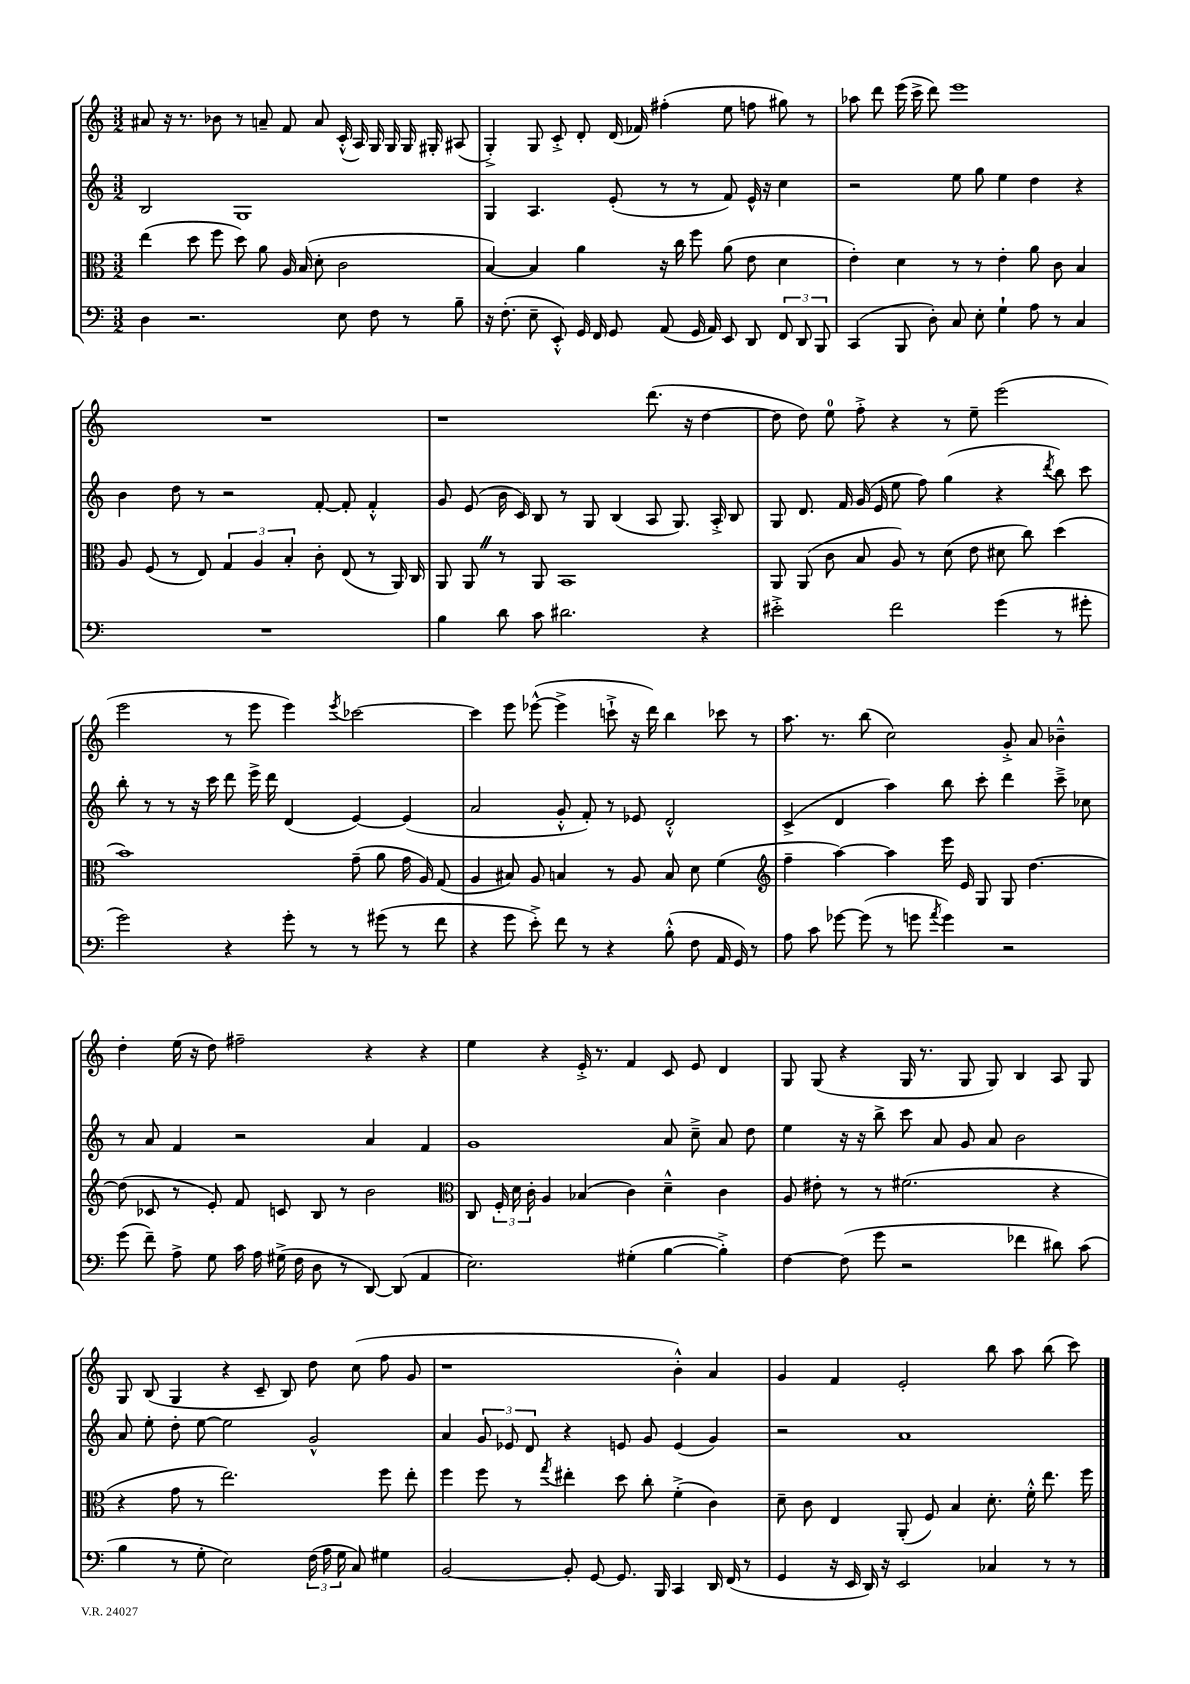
<<
\new StaffGroup <<
\new Staff = "s0" {
    \clef treble \key c \major \numericTimeSignature \time 3/2
    \autoBeamOff ais'8 r16 r8. bes'8 r8 a'8-- f'8 a'8 c'16-.-^( a16) g16 g16 g16 gis16-. ais8( |
    g4-.->) g8 c'8-.-> d'8-. d'16( fes'16) fis''4-.( e''8 f''8 gis''8) r8 |
    aes''8 d'''8 e'''16( c'''16-> d'''8) e'''1 |
    R1. |
    r1 d'''8.( r16 d''4~ |
    d''8 d''8) e''8-0 f''8-.-> r4 r8 e''8-- e'''2( |
    e'''2 r8 e'''8 e'''4) \acciaccatura { e'''8 } ces'''2~ |
    ces'''4 e'''8 ees'''8~-^( ees'''4-> c'''8-!-> r16 d'''16) b''4 ces'''8 r8 |
    a''8. r8. b''8( c''2) g'8-.-> a'8 bes'4---^ |
    d''4-. e''16( r16 d''8) fis''2-- r4 r4 |
    e''4 r4 e'16-.-> r8. f'4 c'8 e'8 d'4 |
    g8 g8( r4 g16 r8. g8 g8) b4 a8 g8 |
    g8 b8( g4 r4 c'8-- b8) d''8 c''8( f''8 g'8 |
    r1 b'4-.-^) a'4 |
    g'4 f'4 e'2-. b''8 a''8 b''8( c'''8) \bar "|." |
}
\new Staff = "s1" {
    \clef treble \key c \major \numericTimeSignature \time 3/2
    \autoBeamOff b2 g1 |
    g4 a4. e'8-.( r8 r8 f'8) e'16-^ r16 c''4 |
    r2 e''8 g''8 e''4 d''4 r4 |
    b'4 d''8 r8 r2 f'8~-. f'8-. f'4-.-^ |
    g'8 e'8( b'16 c'16) b8 r8 g8 b4( a8 g8.) a16-.-> b8 |
    g8 d'8. f'16 g'16( e'16 e''8 f''8) g''4( r4 \acciaccatura { d'''8 } b''8) c'''8 |
    b''8-. r8 r8 r16 c'''16 d'''8 e'''16-> d'''16 d'4( e'4~) e'4( |
    a'2 g'8-.-^ f'8-.) r8 ees'8 d'2-.-^ |
    c'4->( d'4 a''4) b''8 c'''8-. d'''4 c'''8---> ces''8 |
    r8 a'8 f'4 r2 a'4 f'4 |
    g'1 a'8 c''8---> a'8 d''8 |
    e''4 r16 r16 b''8-> c'''8 a'8 g'8 a'8 b'2 |
    a'8 e''8-. d''8-. e''8~ e''2 g'2-^ |
    a'4 \tuplet 3/2 { g'8 ees'8 d'8 } r4 e'8 g'8 e'4( g'4) |
    r2 a'1 \bar "|." |
}
\new Staff = "s2" {
    \clef alto \key c \major \numericTimeSignature \time 3/2
    \autoBeamOff e''4( d''8 f''8 d''8) a'8 a16 b16( d'8-. c'2 |
    b4~) b4 a'4 r16 c''16 f''8 a'8( e'8 d'4 |
    e'4-.) d'4 r8 r8 e'4-. a'8 c'8 b4 |
    a8 f8( r8 e8) \tuplet 3/2 { g4 a4 b4-. } c'8-. e8( r8 a,16) c16 |
    a,8 a,8 \once \override BreathingSign.text = \markup { \musicglyph "scripts.caesura.straight" } \breathe r8 a,8 b,1 |
    a,8 a,8( c'8 b8 a8) r8 d'8( e'8 dis'8 c''8) d''4( |
    b'1) g'8--( a'8 g'16 a16) g8( |
    a4 bis8) a8 b4 r8 a8 b8 d'8 f'4( |
    \clef treble f''4-- a''4~) a''4 e'''16 e'16 g8 g8 d''4.~ |
    d''8( ces'8 r8 e'8-.) f'8 c'8 b8 r8 b'2 |
    \clef alto c8 \tuplet 3/2 { f16-. d'16 c'16-. } a4 bes4( c'4) d'4---^ c'4 |
    a8 eis'8-. r8 r8 fis'2.( r4 |
    r4 g'8 r8 e''2.) f''8 e''8-. |
    f''4 f''8 r8 \acciaccatura { g''8 } eis''4-. d''8 c''8-. f'4-.->( c'4) |
    d'8-- c'8 e4 a,8-.( f8) b4 d'8.-. f'16-.-^ e''8. f''16 \bar "|." |
}
\new Staff = "s3" {
    \clef bass \key c \major \numericTimeSignature \time 3/2
    \autoBeamOff d4 r2. e8 f8 r8 b8-- |
    r16 f8.-.( e8-- e,8-.-^) g,16 f,16 g,8 a,8( g,16 a,16) e,8 d,8 \tuplet 3/2 { f,8 d,8 b,,8 } |
    c,4( b,,8 d8-.) c8 e8-. g4-! a8 r8 c4 |
    R1. |
    b4 d'8 c'8 dis'2. r4 |
    eis'2-.-> f'2 g'4( r8 gis'8-. |
    g'2) r4 g'8-. r8 r8 gis'8( r8 f'8 |
    r4 g'8 e'8-.->) f'8 r8 r4 b8-.-^( f8 a,16 g,16) r8 |
    a8 c'8 ges'8~ ges'8( r8 g'8 \acciaccatura { a'8 } g'4) r2 |
    g'8( f'8--) a8-> g8 c'16 a16 gis16->( f16 d8 r8 d,8~) d,8( a,4 |
    e2.) gis4-.( b4~ b4-.->) |
    f4~ f8( g'8 r2 fes'4 dis'8) c'8( |
    b4 r8 g8-. e2) \tuplet 3/2 { f16( a16 g16 } c8) gis4 |
    b,2~ b,8-. g,8~ g,8. b,,16 c,4 d,16 f,16( r8 |
    g,4 r16 e,16 d,16) r16 e,2 ces4 r8 r8 \bar "|." |
}
>>
>>
\layout { \context { \Score \remove "Bar_number_engraver" } }
